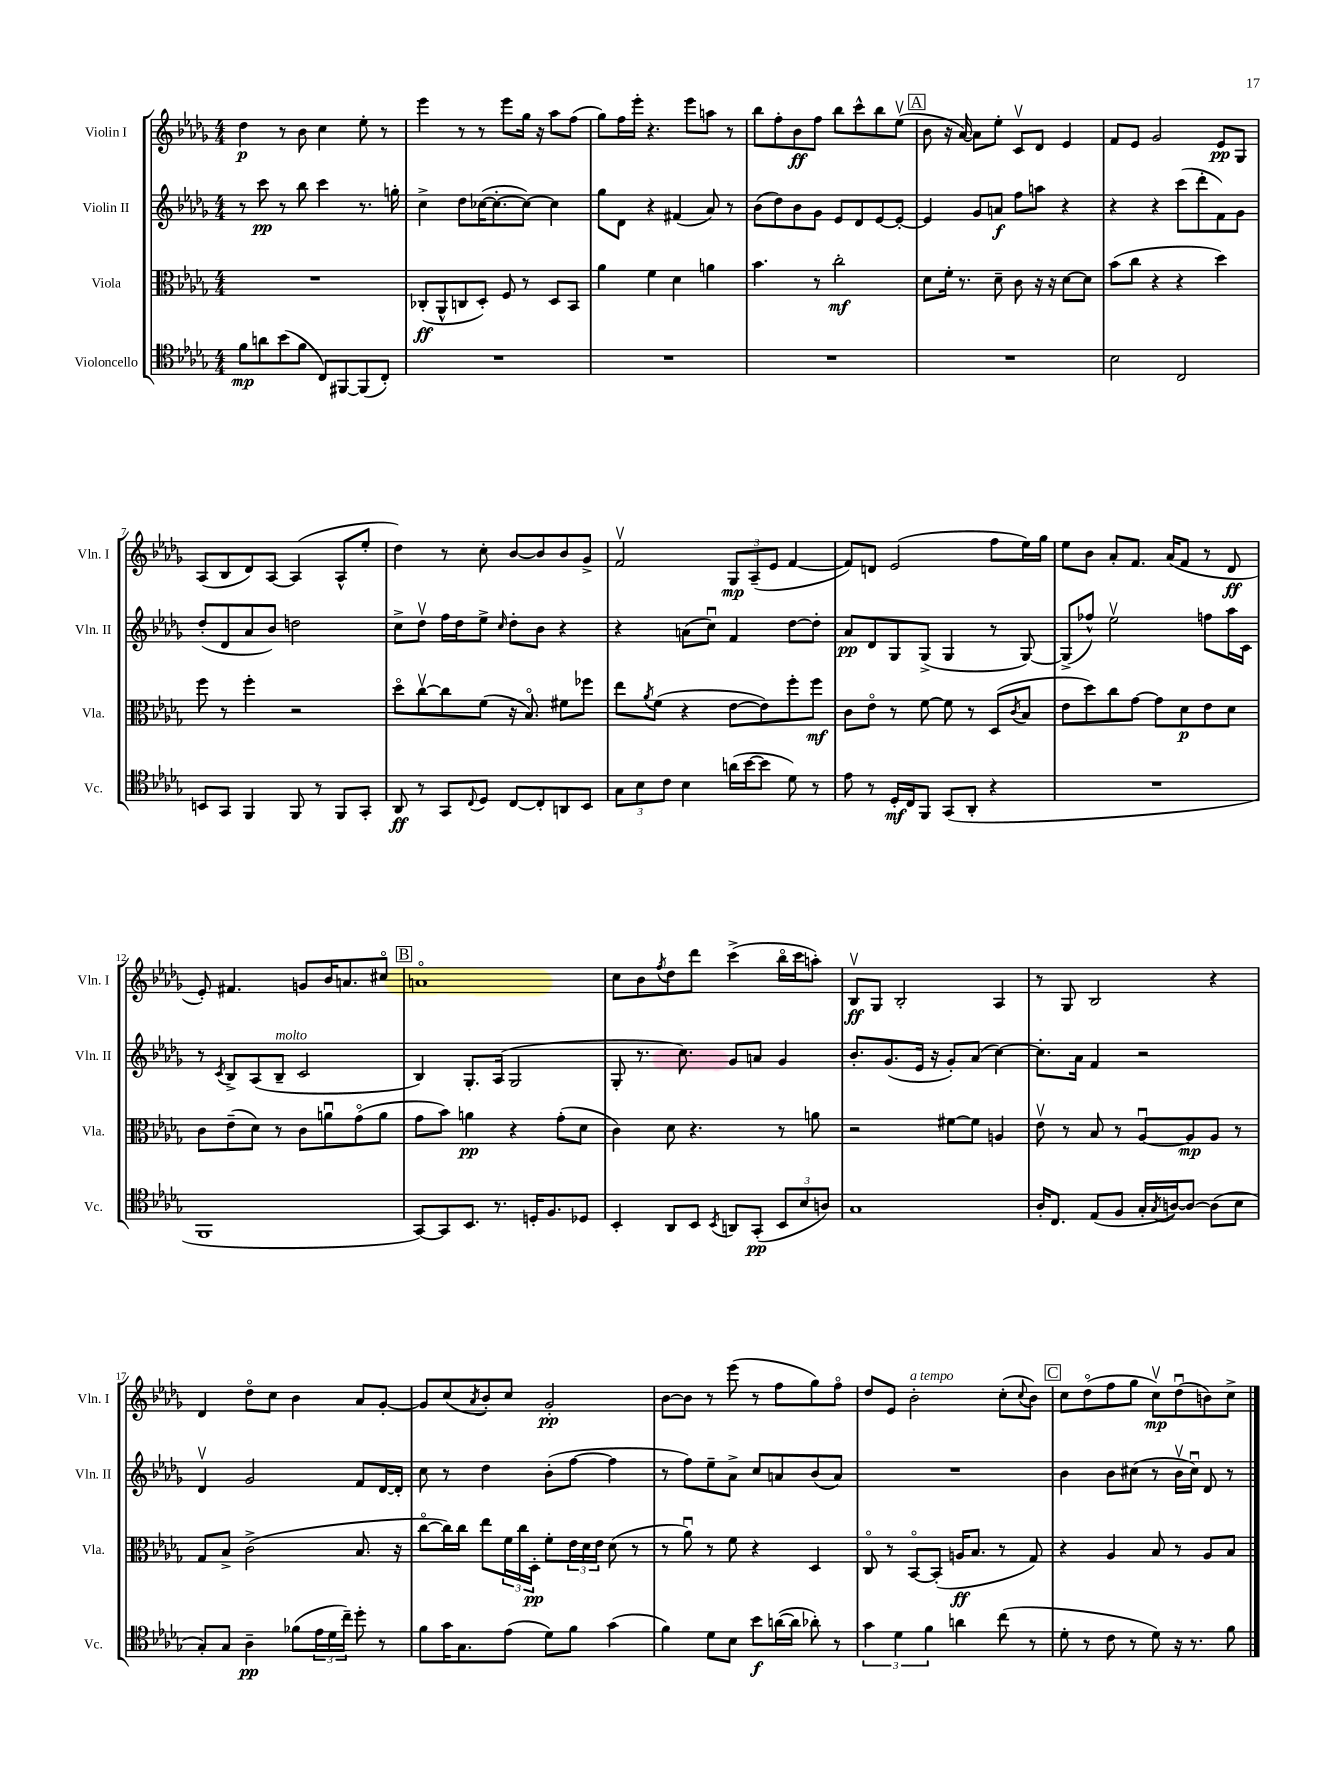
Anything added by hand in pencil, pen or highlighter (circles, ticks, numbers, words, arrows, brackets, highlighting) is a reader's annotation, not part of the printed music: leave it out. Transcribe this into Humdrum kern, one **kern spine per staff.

**kern	**kern	**kern	**kern
*staff4	*staff3	*staff2	*staff1
*clefC4	*clefC3	*clefG2	*clefG2
*k[b-e-a-d-g-]	*k[b-e-a-d-g-]	*k[b-e-a-d-g-]	*k[b-e-a-d-g-]
*M4/4	*M4/4	*M4/4	*M4/4
8f	1r	8r	4dd-
8a	.	8ccc	.
(8b-	.	8r	8r
8f	.	8bb-	8b-
8C)	.	4ccc	4cc
[8FF#	.	.	.
(8FF#]	.	8.r	8ee-'
8C')	.	.	8r
.	.	16gg'	.
=	=	=	=
1r	(8C-'	4cc^	4eee-
.	8AA-^^	.	.
.	8C	8dd-	8r
.	8D-')	([16cc-	8r
.	.	8.cc-'_	.
.	8F	.	8eee-
.	8r	8cc-_)	16gg-
.	.	.	16r
.	8D-	4cc-]	8aa-
.	8BB-	.	(8ff
=	=	=	=
1r	4a-	8gg-	8gg-)
.	.	8d-	16ff
.	.	.	16eee-'
.	4f	4r	4.r
.	4d-	(4f#	.
.	.	.	8eee-
.	4a	8a-)	8aa
.	.	8r	8r
=	=	=	=
1r	4.b-	(8b-	8bb-
.	.	8dd-)	8ff'
.	.	8b-	8b-
.	8r	8g-	8ff
.	2cc'	8e-	8bb-
.	.	8d-	8ccc^^
.	.	[8e-	8bb-
.	.	8e-'_	(8ee-v
=	=	=	=
1r	8d-	4e-]	8b-
.	16f'	.	16r
.	8.r	.	[16a-)
.	.	8g-	8a-]
.	8d-~	8a	8ee-'
.	8c	8ff	8cv
.	16r	8aa	8d-
.	16r	.	.
.	[8d-	4r	4e-
.	8d-]	.	.
=	=	=	=
2B-	(8b-	4r	8f
.	8cc	.	8e-
.	4r	4r	2g-
2C	4r	(8ccc	.
.	.	8ddd-'	.
.	4dd-)	8f)	8e-
.	.	8g-	8G-
=	=	=	=
8BB	8ff	(8dd-'	(8A-
8GG-	8r	8d-	8B-
4FF	4ff'	8a-	8d-)
.	.	8b-)	[8A-
8FF	2r	2dd	(4A-]
8r	.	.	.
8FF	.	.	8A-^^
8GG-'	.	.	8ee-'
=	=	=	=
8AA-	8dd-o	8cc^	4dd-)
8r	[8ccv	8dd-v	.
8GG-	8cc]	16ff	8r
.	.	16dd-	.
8qqC	.	.	.
8D-	(8f	8ee-^	8cc'
.	.	16qqcc	.
[8C	16r	8dd-'	[8b-
.	8.B-o)	.	.
8C']	.	8b-	8b-]
8AA	8f#	4r	8b-
8BB-	8ff-	.	8g-^
=	=	=	=
12G-	8ee-	4r	2fv
12B-	.	.	.
.	8qa-	.	.
.	(8f	.	.
12c	.	.	.
4B-	4r	(8a	.
.	.	8ccu)	.
(16a	[8e-	4f	12G-
[16b-	.	.	.
.	.	.	(12A-~
8b-]	8e-])	.	.
.	.	.	12e-
8d-)	8ff'	[8dd-	[4f
8r	8ff	8dd-']	.
=	=	=	=
8e-	8c	8a-	8f])
8r	8e-o	8d-	8d
16D-'	8r	8G-	(2e-
16C	.	.	.
8FF	[8f	(8G-^	.
(8GG-	8f]	4G-	.
8AA-'	8r	.	.
4r	(8D-	8r	8ff
.	8qc	.	.
.	8B-	[8G-)	16ee-)
.	.	.	16gg-
=	=	=	=
1r	8e-	(8G-^]	8ee-
.	8dd-)	8ff-^^)	8b-
.	8cc	2ee-v	8a-'
.	[8g-	.	8.f
.	8g-]	.	.
.	.	.	(16a-
.	8d-	.	8f
.	8e-	8ff	8r
.	8d-	16aa-	8d-
.	.	16c	.
=	=	=	=
1FF	8c	8r	8e-')
.	.	8qc	.
.	(8e-~	8B-^	4.f#
.	8d-)	(8A-	.
.	8r	8B-~	.
.	8c	2c	8g
.	8au	.	16b-
.	.	.	8.a
.	(8g-o	.	.
.	8a	.	8cc#o
=	=	=	=
[8GG-)	8g-	4B-)	1ao
8GG-]	8b-)	.	.
8.BB-	4a	8.G-'	.
8.r	.	(16A-	.
.	4r	2G-	.
16D'	.	.	.
8.F	.	.	.
.	(8g-'	.	.
8D-	8d-	.	.
=	=	=	=
4BB-'	4c)	8G-'	8cc
.	.	8.r	8b-
.	.	.	8qff
8AA-	8d-	.	8dd-
.	.	8.cc)	.
8BB-	4.r	.	8ddd-
8qBB-	.	.	.
8AA	.	8g-	(4ccc^
(8GG-'	.	8a	.
12BB-	8r	4g-	16bb-o
.	.	.	16ccc
12B-	.	.	.
.	8a	.	8aa')
12A)	.	.	.
=	=	=	=
1G-	2r	8.b-'	8B-v
.	.	.	8G-
.	.	(8.g-	.
.	.	.	2B-'
.	.	16e-	.
.	.	16r	.
.	[8f#	8g-')	.
.	8f#]	(8a-	.
.	4A	[4cc)	4A-
=	=	=	=
16A-'	8e-v	8.cc']	8r
8.C	.	.	.
.	8r	.	8G-
.	.	16a-	.
(8E-	8B-	4f	2B-
8F	8r	.	.
16G-'	[8A-u	2r	.
8qG-	.	.	.
[16A)	.	.	.
8A_	8A-]	.	.
(8A]	8A-	.	4r
8B-	8r	.	.
=	=	=	=
8G-')	8G-	4d-v	4d-
8G-	8B-^	.	.
4A-~	(2c^	2g-	8dd-o
.	.	.	8cc
(8f-	.	.	4b-
24e-	.	.	.
24d-	.	.	.
24cc~)	.	.	.
8dd-'	8.B-	8f	8a-
8r	.	[16d-	[8g-'
.	16r	16d-']	.
=	=	=	=
8f	[8cco	8cc	8g-]
16g-	16cc])	8r	(8cc
8.G-	16cc	.	.
.	.	.	8qa-
.	8ee-	4dd-	8b-')
(8e-	24f	.	8cc
.	24cc	.	.
.	24D-'	.	.
8d-)	8f'	(8b-'	2g-'
8f	24e-	[8ff	.
.	24d-	.	.
.	24e-	.	.
(4g-	(8d-	4ff]	.
.	8r	.	.
=	=	=	=
4f)	8r	8r	[8b-
.	8a-u)	8ff)	8b-]
8d-	8r	8ee-~	8r
8B-	8f	8a-^	(8eee-
8b-	4r	8cc	8r
([16a	.	8a	8ff
16a]	.	.	.
8a-')	4D-	(8b-	8gg-)
8r	.	8a)	8ffo
=	=	=	=
6g-	8Co	1r	8dd-
.	8r	.	8e-
6d-	.	.	.
.	[8BB-o	.	2b-'
6f	.	.	.
.	(8BB-']	.	.
4a	16A	.	.
.	8.B-	.	.
(8cc	8r	.	(8cc'
.	.	.	8qqcc
8r	8G-)	.	8b-)
=	=	=	=
8d-'	4r	4b-	8cc
8r	.	.	(8dd-o
8c	4A-	8b-	8ff
8r	.	(8cc#	8gg-
8d-)	8B-	8r	8ccv)
16r	8r	16b-v	(8dd-u
8.r	.	16cc#u)	.
.	8A-	8d-	8b)
8f	8B-	8r	8cc^
==	==	==	==
*-	*-	*-	*-
